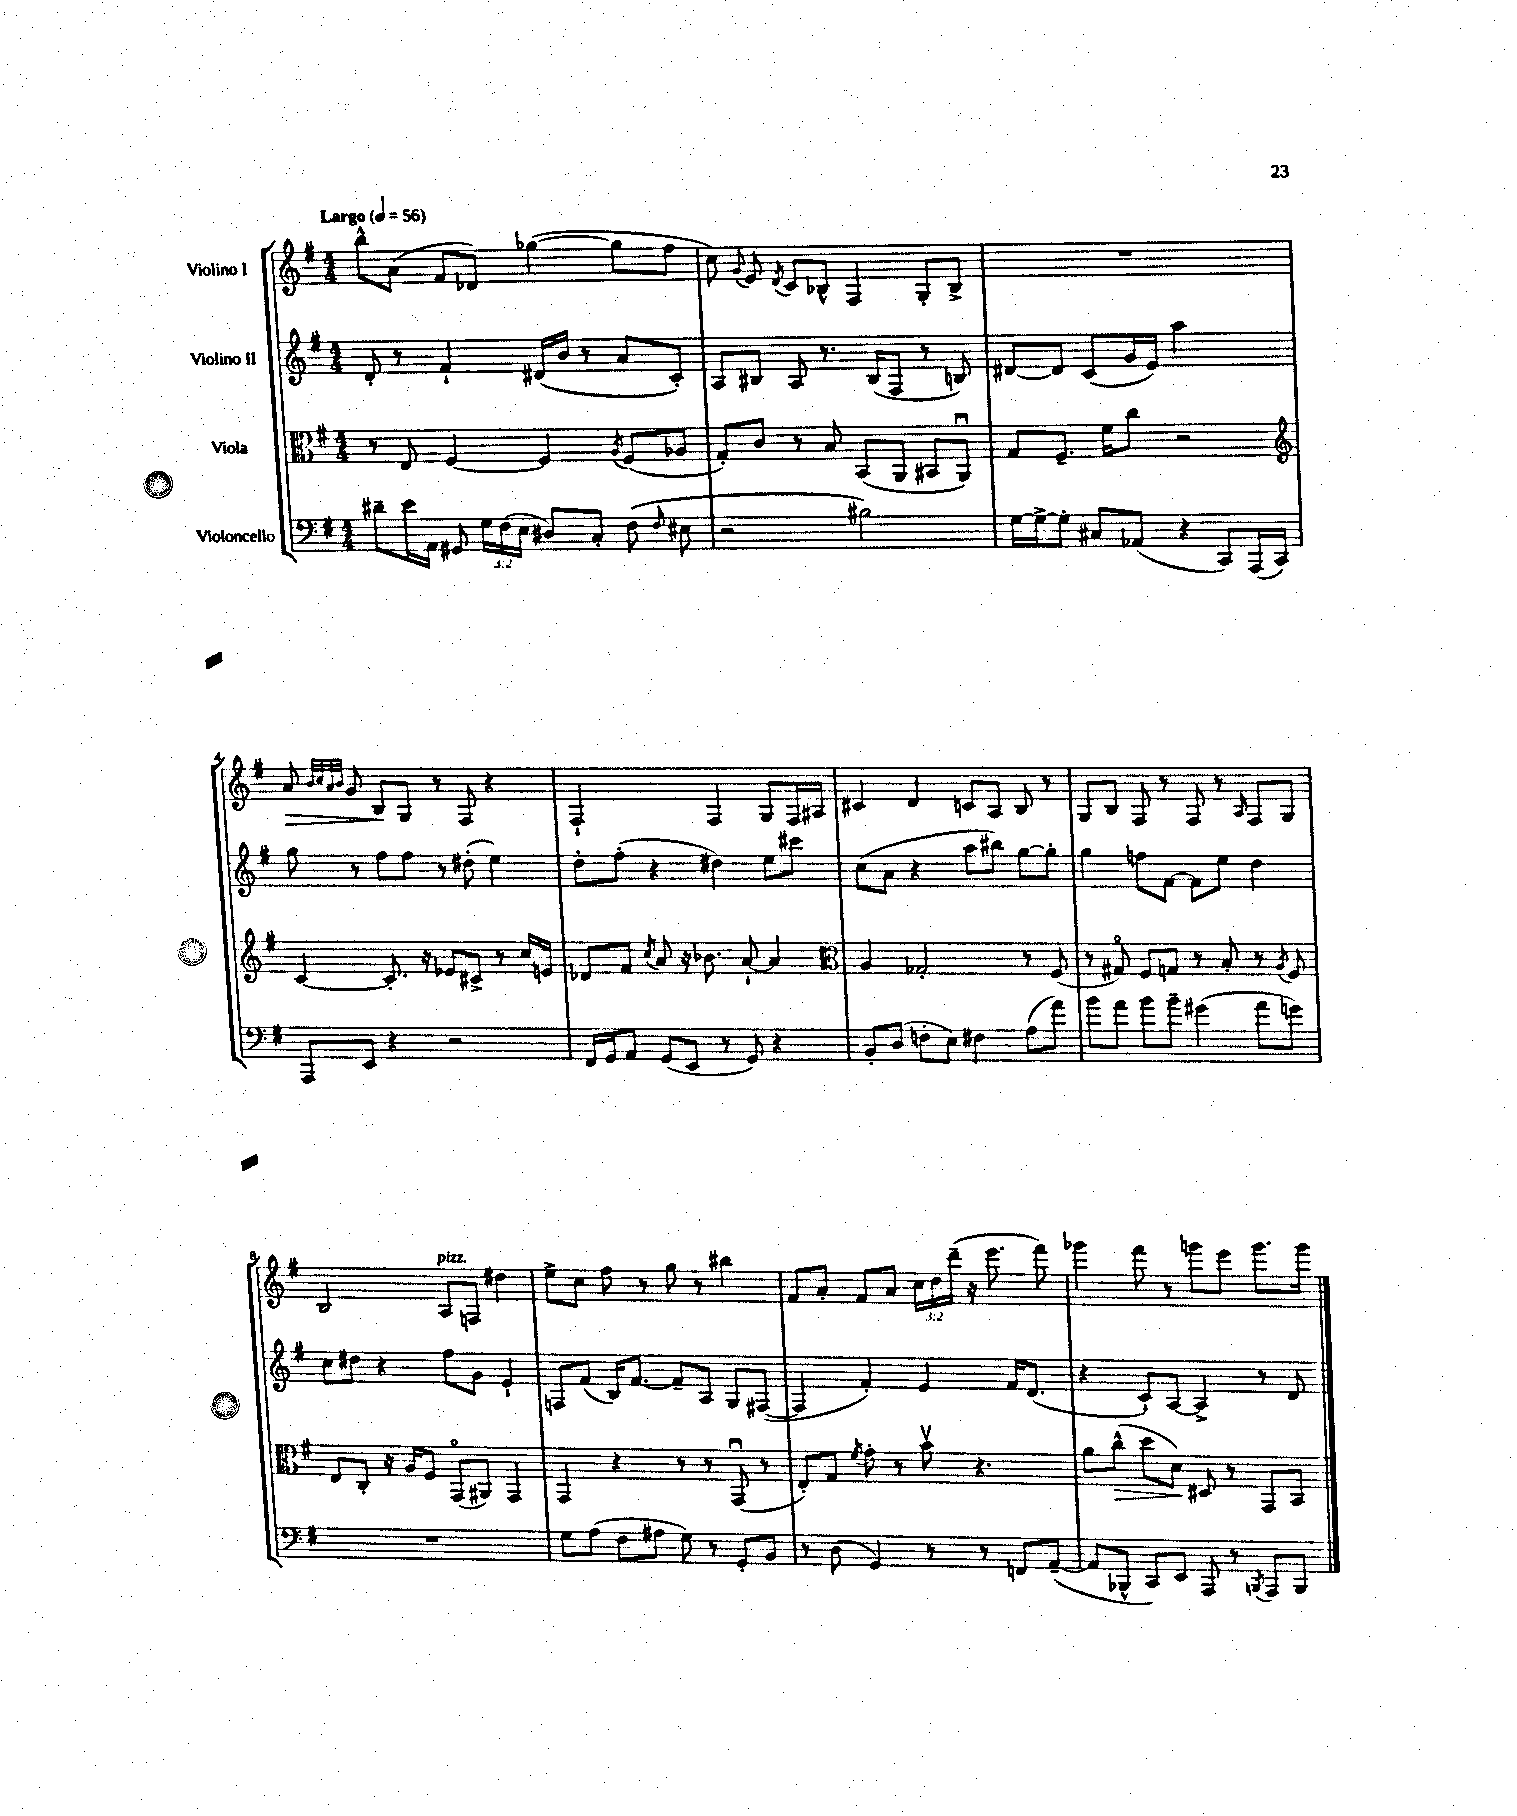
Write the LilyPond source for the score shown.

<<
\new StaffGroup <<
\new Staff = "s0" \with { instrumentName = "Violino I" } {
    \clef treble \key g \major \numericTimeSignature \time 4/4 \override Staff.TupletNumber.text = #tuplet-number::calc-fraction-text \tempo "Largo" 4 = 56
    \autoBeamOff b''8[-^ a'8]( fis'8[ des'8]) ges''4~( ges''8[ fis''8] |
    c''8) \appoggiatura { g'8 } e'8 \acciaccatura { d'8 } c'8[ bes8]-^ fis4 g8[-. bes8]-> |
    R1 |
    a'8\> \grace { b'32[ c''32 a'32 b'32] } g'8 b8[\! g8] r8 fis8 r4 |
    fis2-! fis4 g8[ fis16 ais16] |
    cis'4 d'4 c'8[ a8] b8 r8 |
    g8[ b8] fis8 r8 fis8 r8 \grace { a16 } fis8[ g8] |
    b2 a8[^\markup { \italic "pizz." } f8] dis''4 |
    e''8[-> c''8] fis''8 r8 g''8 r8 bis''4 |
    fis'8[ a'8]-. fis'8[ a'8] \tuplet 3/2 { c''16[ d''16 d'''16]--( } r16 e'''8. fis'''8) |
    ges'''4 fis'''8 r8 g'''8[ e'''8] g'''8.[ g'''16] \bar "|." |
}
\new Staff = "s1" \with { instrumentName = "Violino II" } {
    \clef treble \key g \major \numericTimeSignature \time 4/4
    \autoBeamOff d'8-. r8 fis'4-! dis'16[( b'16] r8 a'8[ c'8]-.) |
    a8[ bis8] a8 r8. bis16[( fis8] r8 b8) |
    dis'8[~ dis'8] c'8[( g'16 e'16]) a''2 |
    g''8 r8 fis''8[ fis''8] r8 dis''8-.( e''4) |
    d''8[-. fis''8]-.( r4 dis''4) e''8[ cis'''8] |
    c''8[( a'8] r4 a''8[ bis''8]) g''8[~ g''8]-. |
    g''4 f''8[ fis'8]~ fis'8[ e''8] d''4 |
    c''8[ dis''8] r4 fis''8[ g'8] e'4-! |
    f8[ fis'8]( b16[) fis'8.]~ fis'8[-- a8] g8[ fis8]~( |
    fis4 fis'4-.) e'4 fis'16[ d'8.]( |
    r4 c'8[-!) a8]~ a4-> r8 d'8 \bar "|." |
}
\new Staff = "s2" \with { instrumentName = "Viola" } {
    \clef alto \key g \major \numericTimeSignature \time 4/4
    \autoBeamOff r8 e8 fis4~ fis4 \acciaccatura { a8 } fis8[( aes8] |
    g8[-.) c'8] r8 b8 b,8[( a,8] bis,8[ a,8]\downbow) |
    g8[ fis8.]-- fis'16[ c''8] r2 |
    \clef treble c'4~ c'8.-. r16 ees'8[ cis'8]-> r8 c''16[ e'16] |
    des'8[ fis'8] \acciaccatura { c''8 } a'8 r16 bes'8. a'8~-! a'4 |
    \clef alto a4 ges2-. r8 fis8( |
    r8 gis8\flageolet) fis8[ g8] r8 b8-. r8 \acciaccatura { a8 } fis8 |
    e8[ c8]-. r16 a16[ fis8] g,8[\flageolet( ais,8]) g,4 |
    g,4 r4 r8 r8 g,8\downbow( r8 |
    e8[-.) g8] \acciaccatura { fis'8 } g'8-. r8 b'8\upbow r4. |
    a'8[ c''8]-^\>( d''8[ d'8]\!) dis8 r8 g,8[ b,8] \bar "|." |
}
\new Staff = "s3" \with { instrumentName = "Violoncello" } {
    \clef bass \key g \major \numericTimeSignature \time 4/4 \override Staff.TupletNumber.text = #tuplet-number::calc-fraction-text
    \autoBeamOff dis'8[-- e'16 a,16] gis,8 \tuplet 3/2 { g16[ fis16( e16] } dis8[) c8]-. fis8( \grace { fis16 } eis8 |
    r2 bis2) |
    g16[~ g16~-> g8]-. cis8[ aes,8]( r4 c,8[) a,,16( c,16]) |
    a,,8[ e,8] r4 r2 |
    fis,16[ g,16 a,8] g,8[( e,8] r8 g,8) r4 |
    b,8[-. d8]( f8[-. e8]) fis4 a8[( a'8]) |
    b'8[ a'8] b'8[ b'8]-- gis'4( a'8[ g'8]) |
    R1 |
    g8[ a8]( fis8[ ais8] g8) r8 g,8[-. b,8] |
    r8 d8( g,4) r8 r8 f,8[ a,8]~--( |
    a,8[ bes,,8]-^ c,8[) e,8] a,,8 r8 \acciaccatura { b,,8 } a,,8[ b,,8] \bar "|." |
}
>>
>>
